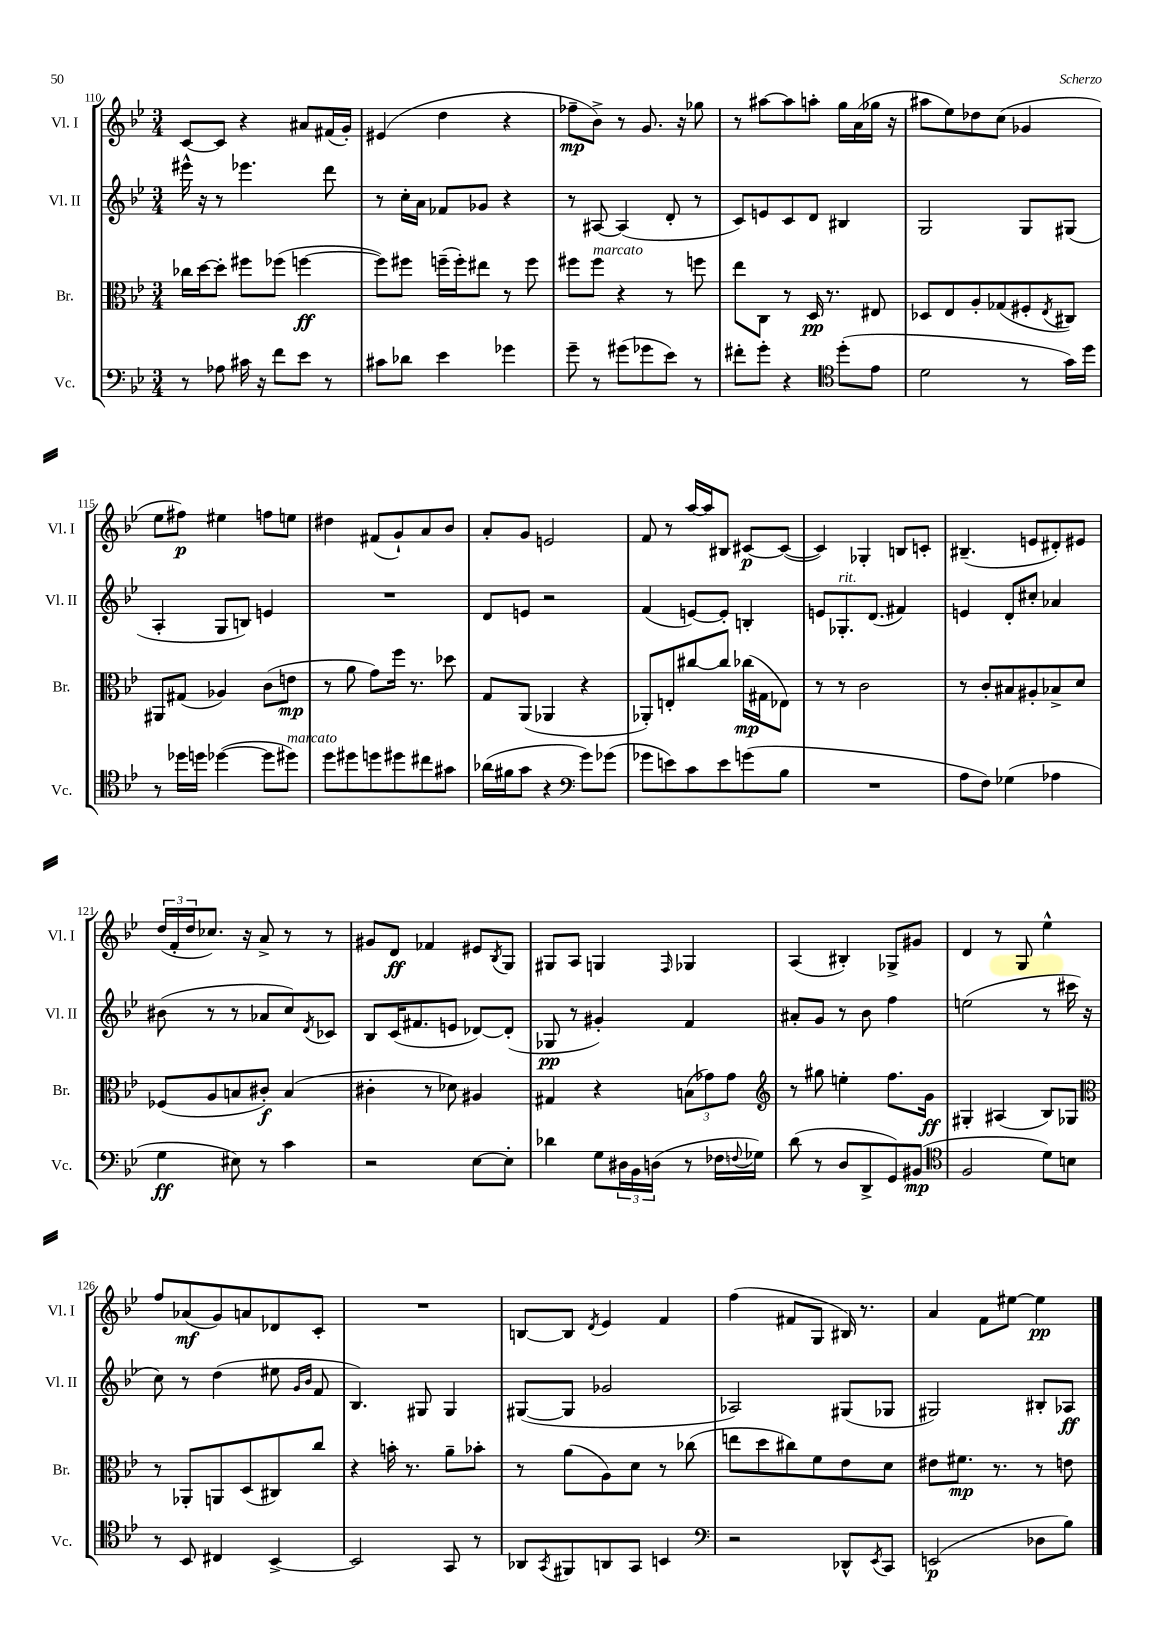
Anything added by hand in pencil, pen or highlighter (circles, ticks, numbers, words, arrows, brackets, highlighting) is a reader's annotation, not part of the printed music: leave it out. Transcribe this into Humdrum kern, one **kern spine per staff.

**kern	**kern	**kern	**kern
*staff4	*staff3	*staff2	*staff1
*clefF4	*clefC3	*clefG2	*clefG2
*k[b-e-]	*k[b-e-]	*k[b-e-]	*k[b-e-]
*M3/4	*M3/4	*M3/4	*M3/4
8r	16cc-	16eee#^^	[8c
.	[16dd	16r	.
8A-	8dd']	8r	8c]
16c#	8ff#	4.eee-	4r
16r	.	.	.
8f	(8ff-	.	.
8e-	[4ff	.	8a#
8r	.	8ddd	(16f#
.	.	.	16g')
=	=	=	=
8c#	8ff])	8r	(4e#
8d-	8ff#	16cc'	.
.	.	16a	.
4e-	(16ff~	8f-	4dd
.	16ff')	.	.
.	8ee#	8g-	.
4g-	8r	4r	4r
.	8ff	.	.
=	=	=	=
8g~	8ff#	8r	8ff-~
8r	8ff#	[8A#	8b-^)
(8g#	4r	(4A#]	8r
8g-	.	.	8.g
8e-)	8r	8d'	.
.	.	.	16r
8r	8ff	8r	8gg-
=	=	=	=
8f#'	8ee-	8c)	8r
8g'	8C	8e	[8aa#
4r	8r	8c	8aa#]
.	16D	8d	8aa'
.	8.r	.	.
*clefC4	*	*	*
(8dd'	.	4B#	16gg
.	.	.	(16a
8e-	8E#	.	16gg-
.	.	.	16r
=	=	=	=
2d	8D-	2G	8aa#
.	8E-	.	8ee-)
.	8A'	.	8dd-
.	(8G-	.	(8cc
8r	8F#'	8G	4g-
.	8qE-	.	.
16g)	8C#)	(8G#	.
16dd	.	.	.
=	=	=	=
8r	8AA#	4A'	8ee-
16dd-	(8G#	.	8ff#)
16dd	.	.	.
([4dd-	4A-)	8G	4ee#
.	.	8B)	.
8dd-]	(8c	4e	8ff
8dd#)	8e	.	8ee
=	=	=	=
8dd	8r	2.r	4dd#
8dd#	8a	.	.
8dd	8g)	.	(8f#
8dd#	16ff	.	8g`)
.	8.r	.	.
8cc#	.	.	8a
8g#	8dd-	.	8b-
=	=	=	=
(16a-	8G	8d	8a'
16f#	.	.	.
8g	(8AA	8e	8g
4r	4AA-	2r	2e
*clefF4	*	*	*
8g)	4r	.	.
(8g-	.	.	.
=	=	=	=
8g-	8AA-')	(4f	8f
8e)	8E'	.	8r
8c	[8cc#	[8e)	[16aa
.	.	.	16aa]
8e	8cc#]	8e']	8B#
(8g	(16cc-	4B'	[8c#
.	16G#	.	.
8B-	8E-)	.	(8c#_
=	=	=	=
2.r	8r	8e	4c#])
.	8r	8.G-'	.
.	2c	.	4G-'
.	.	(8.d	.
.	.	4f#)	8B
.	.	.	8c'
=	=	=	=
8A	8r	4e	(4.B#~
8F)	8c'	.	.
(4G-	8B#	8d'	.
.	8A#'	8cc#'	8e
4A-	8B-^	4a-	8d#')
.	8d	.	8e#
=	=	=	=
4G	(8F-	(8b#	(24dd
.	.	.	24f'
.	.	.	24dd
.	8A	8r	8.cc-)
8E#)	8B	8r	.
.	.	.	16r
8r	8c#')	8a-	8a^
4c	(4B	8cc)	8r
.	.	8qd	.
.	.	8c-	8r
=	=	=	=
2r	4c#'	8B-	8g#
.	.	(16c	8d
.	.	8.f#	.
.	8r	.	4f-
.	8d-)	8e	.
[8E-	4A#	[8d-)	8e#
.	.	.	8qB-
8E-']	.	(8d-']	8G
=	=	=	=
4d-	4G#	8G-	8G#
.	.	8r	8A
8G	4r	4g#')	4G
24D#	.	.	.
24BB-	.	.	.
(24D	.	.	.
.	.	.	16qqF
8r	(12B	4f	4G-
.	12g-)	.	.
16F-	.	.	.
.	12g-	.	.
8qqF	.	.	.
16G-)	.	.	.
=	=	=	=
*	*clefG2	*	*
(8d	8r	8a#'	(4A
8r	8gg#	8g	.
8D	4ee'	8r	4B#')
8DD^	.	8b-	.
8GG)	8.ff	4ff	8G-^
(8BB#	.	.	8g#
.	16g	.	.
=	=	=	=
*clefC4	*	*	*
2F	4G#'	(2ee	4d
.	(4A#	.	8r
.	.	.	8G
8d)	8B-)	8r	4ee-^^
8B	8G-	16ccc#	.
.	.	16r	.
=	=	=	=
*	*clefC3	*	*
8r	8r	8cc)	8ff
8BB-	8AA-'	8r	(8a-
4C#	8AA	(4dd	8g)
.	(8D	.	8a
[4BB-^	8C#)	8ee#	8d-
.	.	16qqg	.
.	.	16qqb-	.
.	8cc	8f	8c'
=	=	=	=
2BB-]	4r	4.B-)	2.r
.	16b'	.	.
.	8.r	.	.
.	.	8G#	.
8GG	8a~	4G#	.
8r	8b-'	.	.
=	=	=	=
8AA-	8r	([8G#	[8B
8qGG	.	.	.
8FF#	(8a	8G#]	8B]
.	.	.	8qd
8AA	8A)	2g-	4e-
8GG	8d	.	.
4BB	8r	.	4f
.	(8cc-	.	.
=	=	=	=
*clefF4	*	*	*
2r	8ee	2A-)	(4ff
.	8dd	.	.
.	8cc#)	.	8f#
.	8f	.	8G
8DD-^^	8e-	(8G#	16B#)
.	.	.	8.r
8qEE-	.	.	.
8CC	8d	8G-	.
=	=	=	=
(2EE	8e#	2G#)	4a
.	8.f#	.	.
.	.	.	8f
.	8.r	.	.
.	.	.	[8ee#
8D-	8r	8B#'	4ee#]
8B-)	8e	8A-	.
==	==	==	==
*-	*-	*-	*-
